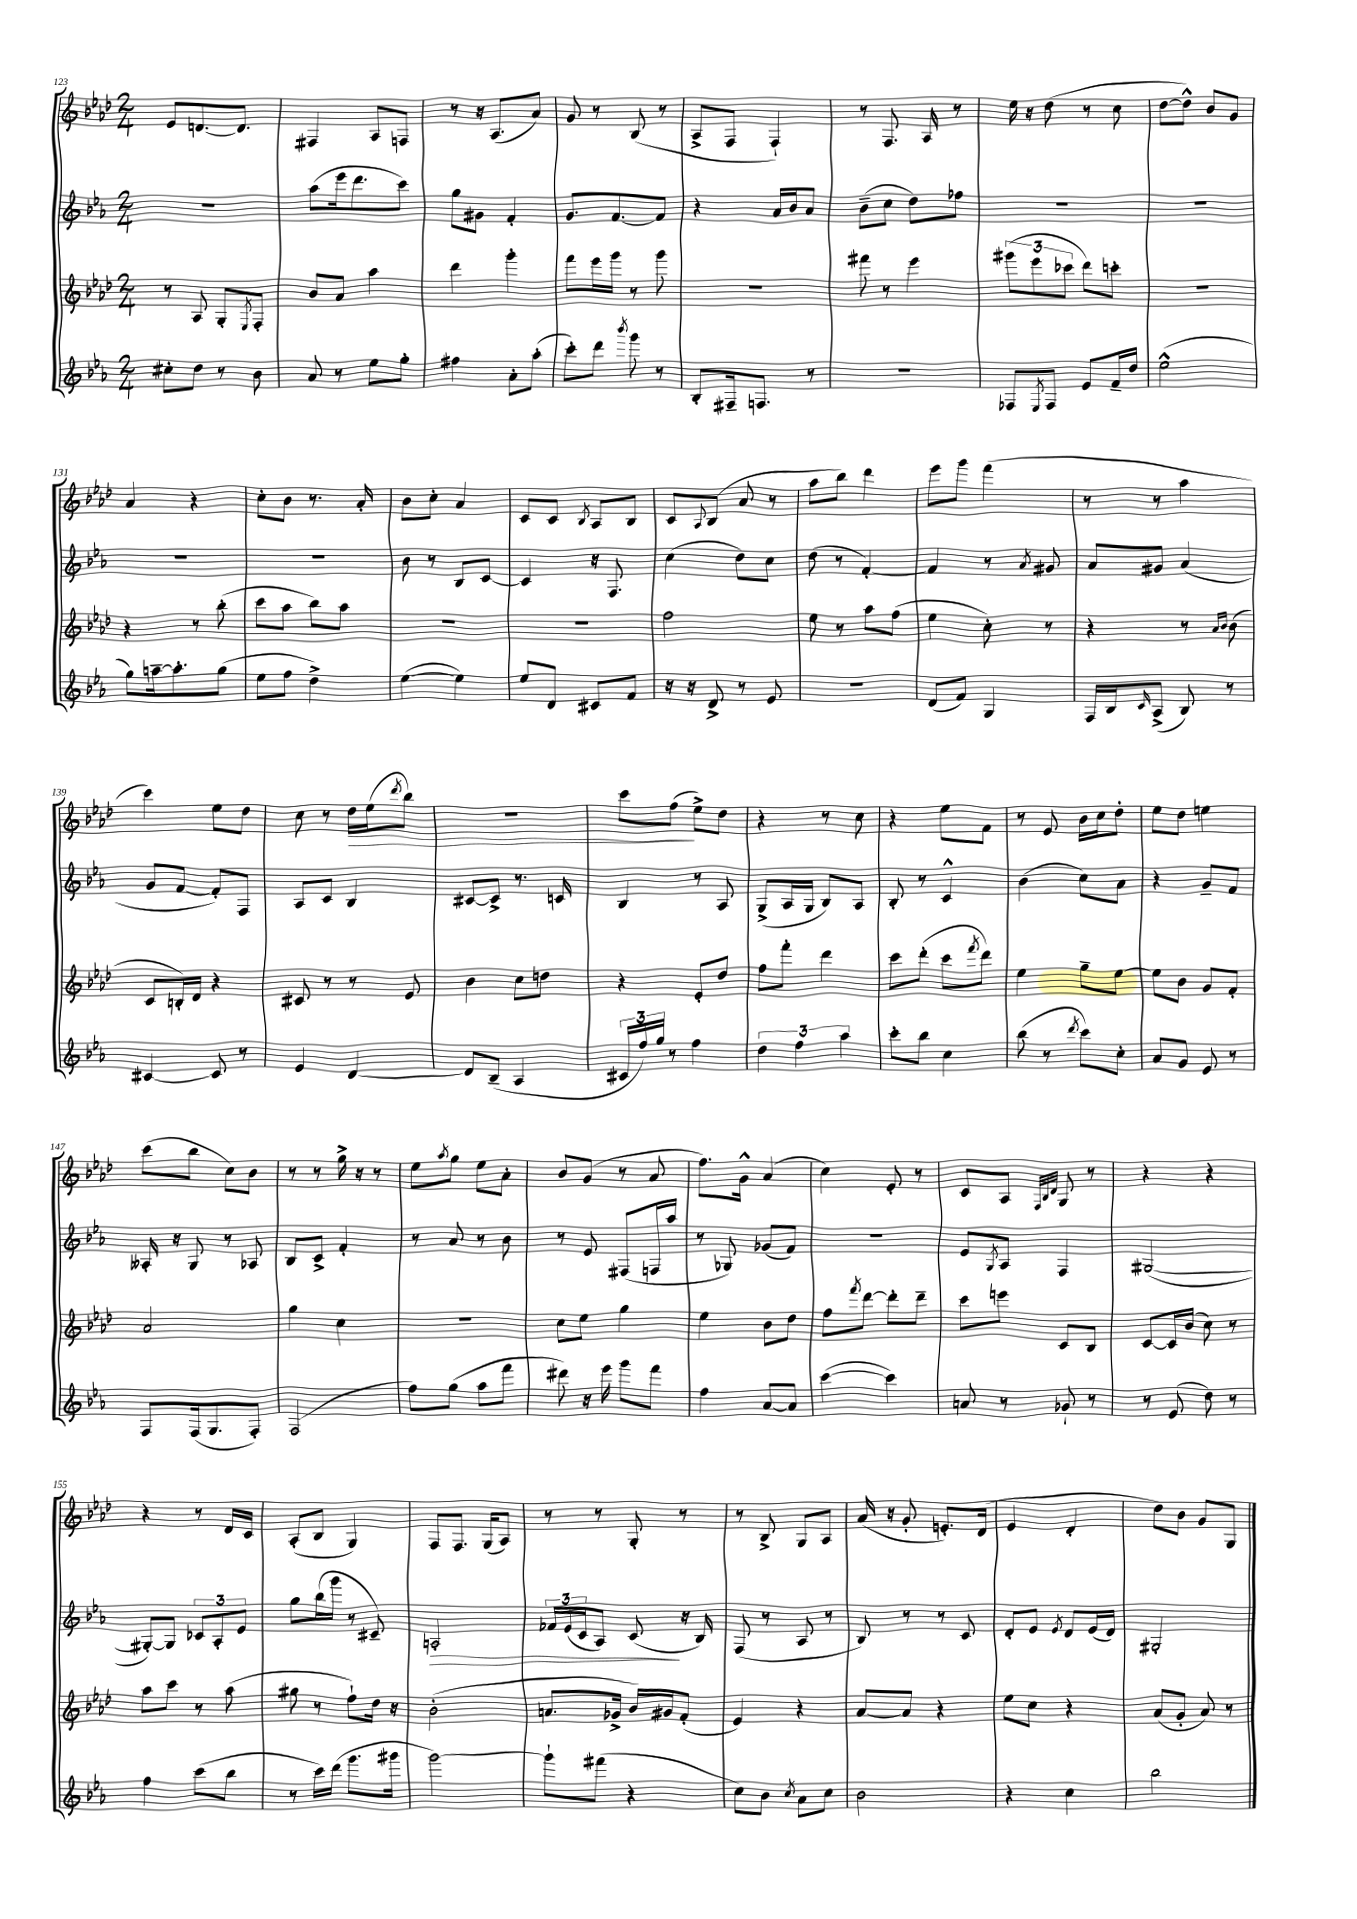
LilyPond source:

<<
\new StaffGroup <<
\new Staff = "s0" {
    \clef treble \key aes \major \numericTimeSignature \time 2/4
    ees'8 d'8.~ d'8. |
    fis4 aes8 f8 |
    r8 r16 aes8.( aes'8) |
    g'8 r8 bes8( r8 |
    aes8-> f8 f4-!) |
    r8 f8. aes16 r8 |
    ees''16 r16 des''8( r8 c''8 |
    des''8~ des''8-^) bes'8 g'8 |
    aes'4 r4 |
    c''8-. bes'8 r8. aes'16-. |
    bes'8 c''8-. aes'4 |
    c'8 c'8 \acciaccatura { bes8 } aes8 bes8 |
    c'8 \appoggiatura { aes8 } bes8( aes'8 r8 |
    aes''8 bes''8) des'''4 |
    ees'''8 g'''8 f'''4( |
    r8 r8 aes''4 |
    c'''4) ees''8 des''8 |
    c''8 r8 des''16\> ees''16( \acciaccatura { des'''8 } bes''8) |
    r2 |
    c'''8 f''8\!( ees''8->) des''8 |
    r4 r8 c''8 |
    r4 ees''8 f'8 |
    r8 ees'8 bes'16 c''16 des''8-. |
    ees''8 des''8 e''4 |
    c'''8( bes''8 c''8) bes'8 |
    r8 r8 g''16-> r16 r8 |
    ees''8 \acciaccatura { aes''8 } g''8 ees''8 aes'8-. |
    bes'8 g'8( r8 aes'8 |
    f''8.) g'16-^ aes'4( |
    c''4) ees'8-. r8 |
    c'8 aes8 \grace { f32 bes32 des'32 } g8 r8 |
    r4 r4 |
    r4 r8 des'16 c'16 |
    aes8-.( bes8 g4) |
    f8 f8. g16( aes8) |
    r8 r8 g8-. r8 |
    r8 bes8-> g8 aes8 |
    aes'16( r16 g'8-. e'8.-.) des'16( |
    ees'4 des'4-. |
    des''8) bes'8 g'8 g8 \bar "|." |
}
\new Staff = "s1" {
    \clef treble \key ees \major \numericTimeSignature \time 2/4
    R2 |
    aes''8( ees'''16 d'''8. c'''8) |
    g''8 gis'8 f'4-. |
    g'8. f'8.~ f'8 |
    r4 aes'16 bes'16 aes'8 |
    bes'8--( c''8 d''8) fes''8 |
    R2 |
    R2 |
    R2 |
    R2 |
    bes'8 r8 bes8 c'8~ |
    c'4 r16 f8. |
    c''4( d''8) c''8 |
    d''8( r8 f'4~-.) |
    f'4 r8 \acciaccatura { aes'8 } gis'8 |
    aes'8 gis'8 aes'4( |
    g'8 f'8~ f'8-.) f8 |
    aes8 c'8 bes4 |
    cis'8~ cis'8-> r8. c'16 |
    bes4 r8 aes8 |
    g8->( aes16 g16 bes8) aes8 |
    bes8-. r8 c'4-^ |
    bes'4( c''8) aes'8 |
    r4 g'8-- f'8 |
    aeses16-. r16 g8 r8 aes8 |
    bes8 c'8-> f'4-. |
    r8 aes'8 r8 bes'8 |
    r8 ees'8 fis8( f16 aes''16 |
    r8 ges8) ges'8( f'8) |
    r2 |
    ees'8 \acciaccatura { g8 } aes8 f4 |
    gis2~( |
    gis8~-.) gis8 \tuplet 3/2 { ces'8 aes8-. ees'8 } |
    g''8 bes''16( g'''16 r8 cis'8--) |
    a2-.\> |
    \tuplet 3/2 { fes'16 ees'16( c'16 } aes8) c'8\!( r16 bes16) |
    f8( r8 aes8 r8 |
    bes8) r8 r8 c'8 |
    d'8-. ees'8 \acciaccatura { ees'8 } d'8 ees'16( d'16) |
    gis2-. \bar "|." |
}
\new Staff = "s2" {
    \clef treble \key aes \major \numericTimeSignature \time 2/4
    r8 aes8 g8-. \acciaccatura { ees8 } f8-. |
    bes'8 aes'8 aes''4 |
    des'''4 g'''4-. |
    f'''8 ees'''16 g'''16 r8 g'''8 |
    R2 |
    fis'''8 r8 ees'''4 |
    \tuplet 3/2 { gis'''8( ees'''8 ces'''8 } des'''8) c'''8-. |
    R2 |
    r4 r8 bes''8-.( |
    c'''8 aes''8 bes''8) aes''8 |
    R2 |
    R2 |
    f''2 |
    ees''8 r8 aes''8 f''8( |
    ees''4 c''8-.) r8 |
    r4 r8 \grace { aes'16 bes'16 } bes'8( |
    c'8 b16-.) des'16 r4 |
    cis'8 r8 r8 ees'8 |
    bes'4 c''8 d''8 |
    r4 ees'8-. des''8 |
    f''8 f'''8-. des'''4 |
    c'''8 des'''8-.( c'''8 \acciaccatura { f'''8 } des'''8) |
    ees''4 g''8-- ees''8~ |
    ees''8 bes'8 g'8 f'8-. |
    aes'2 |
    g''4 c''4 |
    R2 |
    c''8 ees''8 g''4 |
    ees''4 bes'8 des''8 |
    f''8 \acciaccatura { f'''8 } des'''8~ des'''8-. des'''8-- |
    c'''8 e'''8 c'8 bes8 |
    c'8~ c'16 bes'16( c''8) r8 |
    aes''8 c'''8 r8 aes''8( |
    gis''8 r8 f''8-!) des''16 r16 |
    bes'2-.( |
    a'8. ges'16-> bes'16) gis'16 f'8-.( |
    ees'4) r4 |
    aes'8~ aes'8 r4 |
    ees''8 c''8 r4 |
    aes'8( g'8-. aes'8) r8 \bar "|." |
}
\new Staff = "s3" {
    \clef treble \key ees \major \numericTimeSignature \time 2/4
    cis''8-. d''8 r8 bes'8 |
    aes'8 r8 ees''8 g''8-. |
    fis''4 aes'8-. aes''8-.( |
    c'''8-.) d'''8 \acciaccatura { bes'''8 } g'''8 r8 |
    bes8-. fis16-- f8. r8 |
    R2 |
    fes8 \acciaccatura { ees8 } fes8 ees'8 f'16-- d''16 |
    ees''2-^( |
    g''8) a''16~-- a''8.-. g''8( |
    ees''8 f''8 d''4->) |
    ees''4~( ees''4) |
    ees''8 d'8 cis'8 f'8 |
    r16 r16 d'8-> r8 ees'8 |
    r2 |
    d'8( f'8) g4 |
    f16 bes16 \grace { c'16 } aes8->( bes8) r8 |
    cis'4~ cis'8 r8 |
    ees'4 d'4~ |
    d'8 bes8--( aes4 |
    \tuplet 3/2 { cis'16 f''16) g''16 } r8 f''4 |
    \tuplet 3/2 { d''4 f''4 aes''4 } |
    c'''8-. bes''8 c''4 |
    bes''8( r8 \acciaccatura { d'''8 } c'''8) c''8-. |
    aes'8 g'8 ees'8 r8 |
    f8 f16( g8. f8-.) |
    f2( |
    f''8) g''8( aes''8 f'''8 |
    dis'''8) r16 ees'''16 g'''8 f'''8 |
    f''4 aes'8~ aes'8 |
    c'''4~( c'''4) |
    a'8 r8 ges'8-! r8 |
    r8 ees'8( d''8) r8 |
    f''4 c'''8( bes''8 |
    r8 c'''16) d'''16( g'''8. gis'''16 |
    g'''2~) |
    g'''8-! fis'''8( r4 |
    c''8) bes'8 \acciaccatura { c''8 } aes'8 c''8 |
    bes'2 |
    r4 c''4 |
    bes''2 \bar "|." |
}
>>
>>
\layout { \context { \Score currentBarNumber = #123 } }
